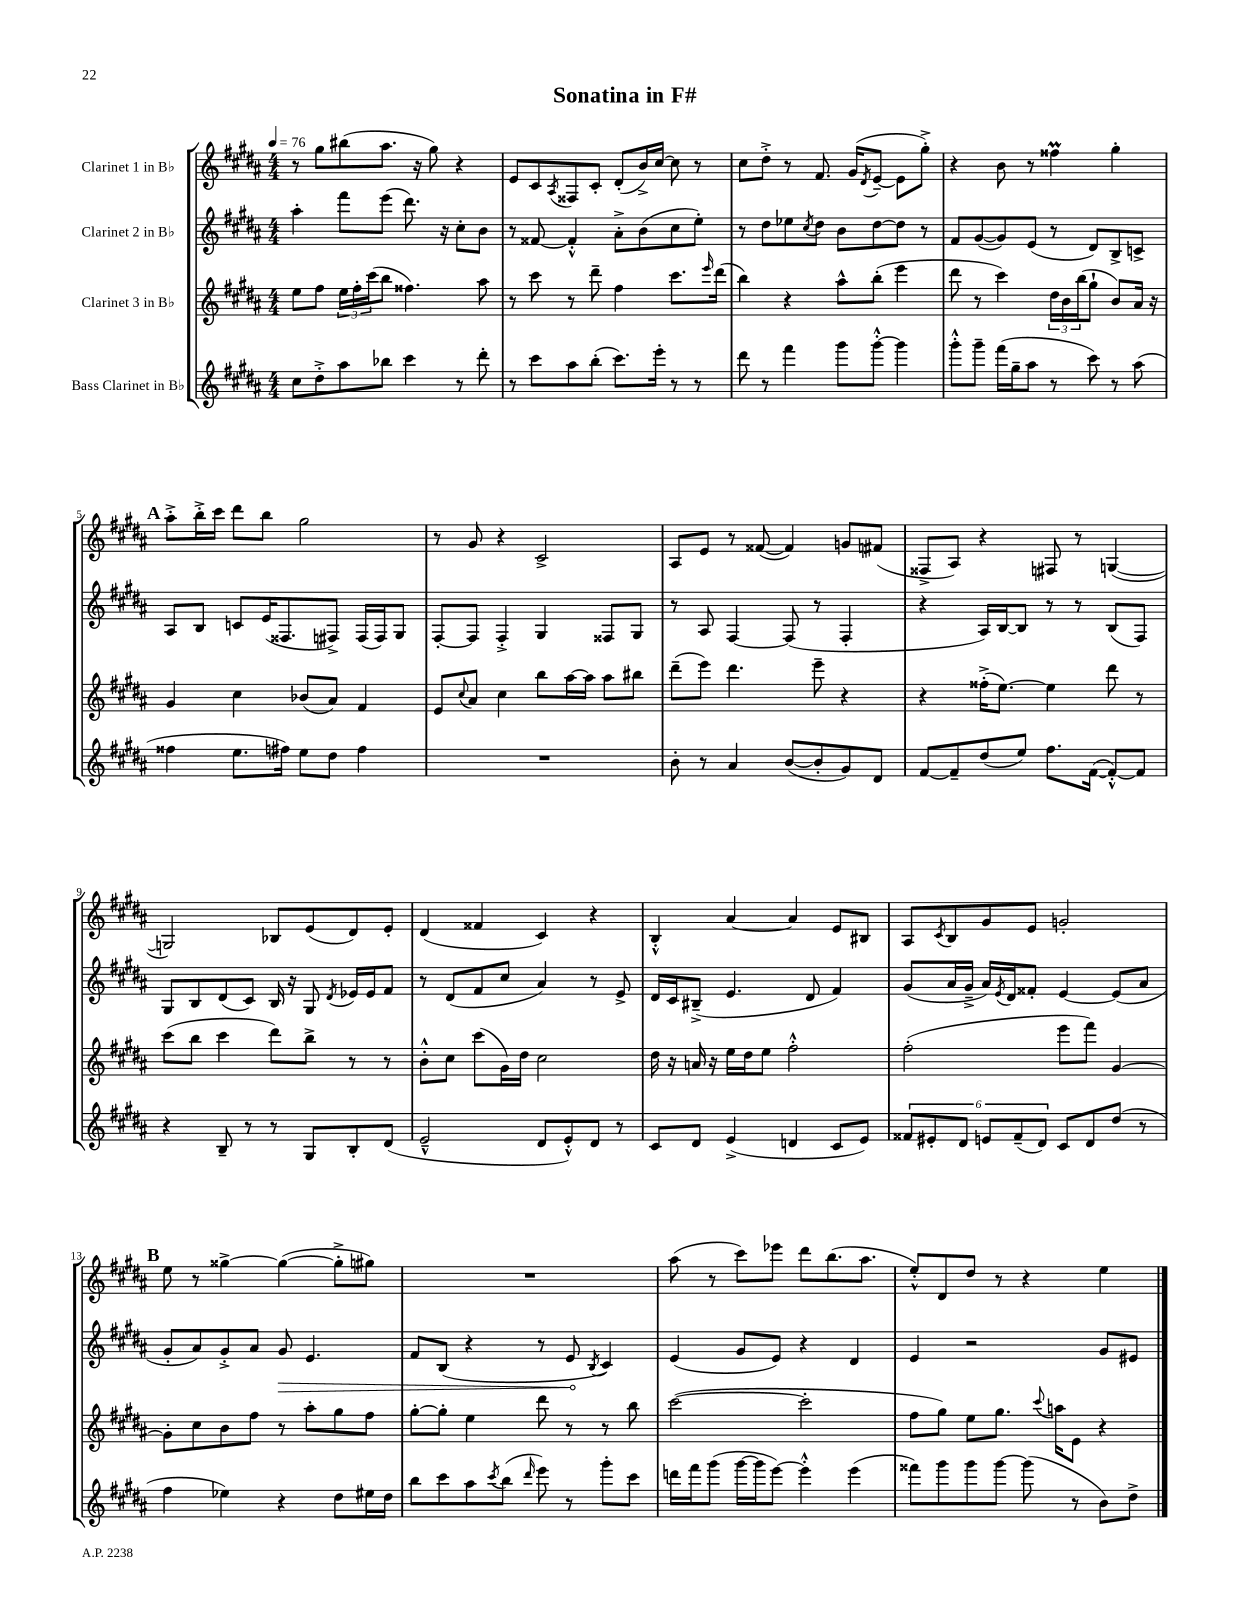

**kern	**kern	**kern	**kern
*staff4	*staff3	*staff2	*staff1
*clefG2	*clefG2	*clefG2	*clefG2
*k[f#c#g#d#a#]	*k[f#c#g#d#a#]	*k[f#c#g#d#a#]	*k[f#c#g#d#a#]
*M4/4	*M4/4	*M4/4	*M4/4
*MM76	*MM76	*MM76	*MM76
8cc#	8ee	4aa#'	8r
8dd#'^	8ff#	.	8gg#
8aa#	24ee	8fff#	(8bb#
.	24ff#'	.	.
.	(24ccc#	.	.
8bb-	8bb	(8eee	8.aa#
4ccc#	4.ff##)	8.ddd#)	.
.	.	.	16r
.	.	.	8gg#)
.	.	16r	.
8r	.	8cc#'	4r
8ddd#'	8aa#	8b	.
=	=	=	=
8r	8r	8r	8e
8ccc#	8ccc#	[8f##	8c#
.	.	.	8qA#
8aa#	8r	4f##'^^]	8F##
(8bb'	8ddd#~	.	8c#'
8.ccc#)	4ff#	8a#'^	(8d#'
.	.	(8b	16b^)
16eee'	.	.	[16cc#
8r	8.ccc#	8cc#	8cc#]
8r	.	8ee')	8r
.	16qqeee	.	.
.	(16ddd#	.	.
=	=	=	=
8ddd#	4bb)	8r	8cc#
8r	.	8dd#	8dd#'^
4fff#	4r	8ee-	8r
.	.	8qcc#	.
.	.	8dd#	8.f#
8ggg#	8aa#^^	8b	.
.	.	.	(16g#
.	.	.	8qd#
[8ggg#'^^	(8bb'	[8dd#	[8e~
4ggg#]	4eee	8dd#]	8e]
.	.	8r	8gg#'^)
=	=	=	=
8ggg#'^^	8ddd#	8f#	4r
8ggg#~	8r	([8g#	.
(16fff#	4ccc#)	8g#])	8b
16gg#~	.	.	.
8aa#	.	(8e	8r
8r	24dd#	8r	4ff##
.	24b	.	.
.	(24bb	.	.
8ccc#)	8gg#`	8d#)	.
8r	8b)	8B^	4gg#'
(8aa#	16a#	8c^	.
.	16r	.	.
=	=	=	=
4ff##	4g#	8A#	8aa#'^
.	.	8B	16bb'^
.	.	.	16ccc#
8.ee	4cc#	8c	8ddd#
.	.	(16e	8bb
16ff#)	.	8.F##	.
8ee	(8b-	.	2gg#
8dd#	8a#)	8F#^)	.
4ff#	4f#	(16F#	.
.	.	16F#)	.
.	.	8G#	.
=	=	=	=
1r	8e	[8F#'	8r
.	8qqcc#	.	.
.	8a#	8F#]	8g#
.	4cc#	4F#'^	4r
.	8bb	4G#	2c#^
.	[16aa#	.	.
.	16aa#]	.	.
.	8aa#	8F##	.
.	8bb#	8G#	.
=	=	=	=
8b'	(8ddd#~	8r	8A#
8r	8eee)	8A#	8e
4a#	4.ddd#	[4F#	8r
.	.	.	([8f##
([8b	.	(8F#]	4f##])
8b']	8eee~	8r	.
8g#)	4r	4F#'	8g
8d#	.	.	(8f#
=	=	=	=
[8f#	4r	4r	8F##^
8f#~]	.	.	8A#)
(8dd#	(16ff##'^	16A#)	4r
.	[8.ee)	[16B	.
8ee)	.	8B]	.
8.ff#	4ee]	8r	8F#
.	.	8r	8r
([16f#	.	.	.
8f#'^^_)	8ddd#	(8B	([4G
8f#]	8r	8F#)	.
=	=	=	=
4r	(8ccc#	8G#	2G])
.	8bb	8B	.
8B~	4ccc#	(8d#	.
8r	.	8c#)	.
8r	8ddd#)	16B	8B-
.	.	16r	.
8G#	8bb^	8G#	(8e
.	.	8qd#	.
8B'	8r	16e-	8d#)
.	.	16e-	.
(8d#	8r	8f#	8e'
=	=	=	=
2e~^^	8b'^^	8r	(4d#
.	8cc#	(8d#	.
.	(8ccc#	8f#	4f##
.	16g#)	8cc#	.
.	16dd#	.	.
8d#	2cc#	4a#)	4c#)
8e'^^)	.	.	.
8d#	.	8r	4r
8r	.	8e^	.
=	=	=	=
8c#	16dd#	16d#	4B'^^
.	16r	16c#	.
8d#	16a	(8B#~^	.
.	16r	.	.
(4e^	16ee	4.e	[4a#
.	16dd#	.	.
.	8ee	.	.
4d	2ff#'^^	.	4a#]
.	.	8d#	.
8c#	.	4f#)	8e
8e)	.	.	8B#
=	=	=	=
12f##	(2ff#'	(8g#	8A#
12e#'	.	.	.
.	.	.	8qc#
.	.	16a#	8B
12d#	.	.	.
.	.	16g#~^	.
12e	.	16a#)	8g#
.	.	8qe	.
.	.	16d#	.
(12f##~	.	.	.
.	.	8f##'	8e
12d#)	.	.	.
8c#	8eee	[4e	2g'
8d#	8fff#)	.	.
(8dd#	[4g#	(8e]	.
8r	.	8a#	.
=	=	=	=
4ff#	8g#']	8g#'	8ee
.	8cc#	8a#)	8r
4ee-)	8b	8g#'^	[4gg##^
.	8ff#	8a#	.
4r	8r	8g#	(4gg##_
.	8aa#'	4.e	.
8dd#	8gg#	.	8gg##'^]
16ee#	8ff#	.	8gg#)
16dd#	.	.	.
=	=	=	=
8bb	[8gg#'	8f#	1r
8ccc#	8gg#']	(8B	.
8aa#	4ee	4r	.
8qccc#	.	.	.
(8bb	.	.	.
16qqddd#	.	.	.
8eee)	8ddd#	8r	.
8r	8r	8e	.
.	.	8qB	.
8ggg#'	8r	4c#)	.
8ccc#	8bb	.	.
=	=	=	=
16ddd	([2ccc#	(4e	(8aa#
16fff#	.	.	.
(8ggg#	.	.	8r
[16ggg#	.	8g#	8ccc#)
16ggg#]	.	.	.
[8eee)	.	8e)	8eee-
4eee'^^]	2ccc#']	4r	8ddd#
.	.	.	(8.bb
(4eee	.	4d#	.
.	.	.	8.aa#
=	=	=	=
8fff##)	8ff#	4e	8ee'^^)
8ggg#	8gg#)	.	8d#
8ggg#	8ee	2r	8dd#
[8ggg#	8.gg#	.	8r
(8ggg#]	.	.	4r
.	8qqccc#	.	.
.	16aa	.	.
8r	8e	.	.
8b)	4r	8g#	4ee
8dd#^	.	8e#	.
==	==	==	==
*-	*-	*-	*-
